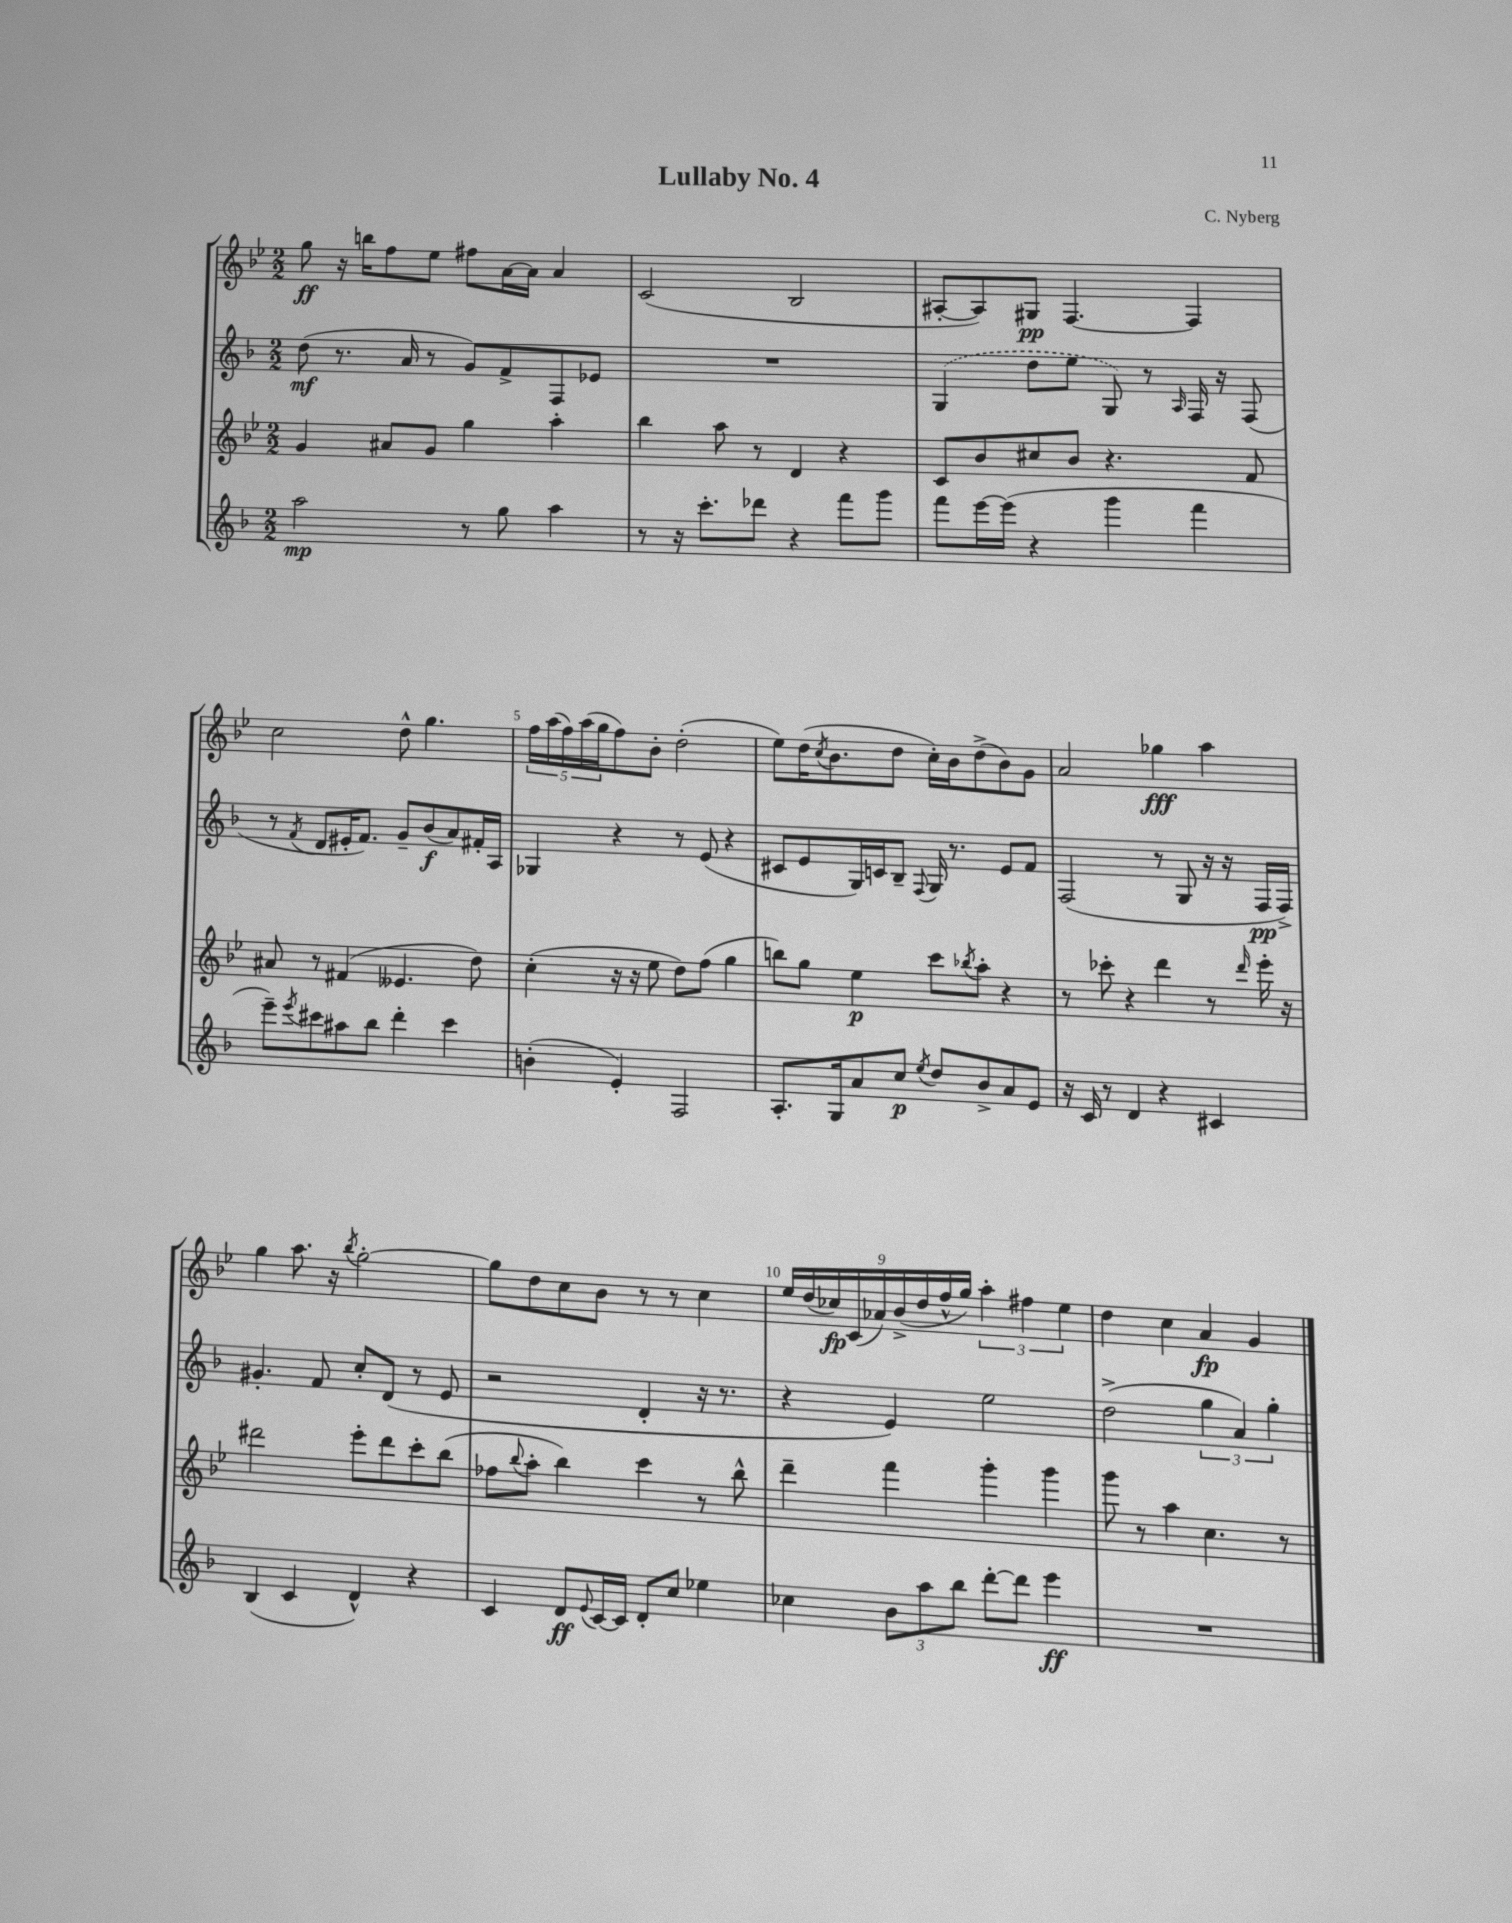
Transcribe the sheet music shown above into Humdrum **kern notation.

**kern	**dynam	**kern	**dynam	**kern	**dynam	**kern	**dynam
*part4	*part4	*part3	*part3	*part2	*part2	*part1	*part1
*staff4	*staff4	*staff3	*staff3	*staff2	*staff2	*staff1	*staff1
*clefG2	*	*clefG2	*	*clefG2	*	*clefG2	*
*k[b-]	*	*k[b-e-]	*	*k[b-]	*	*k[b-e-]	*
*M2/2	*	*M2/2	*	*M2/2	*	*M2/2	*
=1	=1	=1	=1	=1	=1	=1	=1
2aa\	mp	4g/	.	(8dd\	mf	8gg\	ff
.	.	.	.	8.r	.	16r	.
.	.	.	.	.	.	16bbn\KL	.
.	.	8a#X/L	.	.	.	8ff\	.
.	.	.	.	16a/	.	.	.
.	.	8g/J	.	8r	.	8ee-\J	.
8r	.	4gg\	.	8g/L)	.	8ff#X\L	.
8gg\	.	.	.	8f^/	.	[16a\L	.
.	.	.	.	.	.	16a\JJ]	.
4aa\	.	4aa'\	.	8F/	.	4a/	.
.	.	.	.	8e-X/J	.	.	.
=2	=2	=2	=2	=2	=2	=2	=2
8r	.	4bb-\	.	1r	.	(2c/	.
16r	.	.	.	.	.	.	.
8.ccc'\L	.	.	.	.	.	.	.
.	.	8aa\	.	.	.	.	.
8ddd-X\J	.	8r	.	.	.	.	.
4r	.	4d/	.	.	.	2B-/	.
8fff\L	.	4r	.	.	.	.	.
8ggg\J	.	.	.	.	.	.	.
=3	=3	=3	=3	=3	=3	=3	=3
8fff\L	.	8c/L	.	(4G/	.	[8A#X'/L	.
[16eee\L	.	8b-/	.	.	.	8A#/])	.
(16eee\JJ]	.	.	.	.	.	.	.
4r	.	8cc#X/	.	8dd\L	.	8G#X/J	pp
.	.	8b-/J	.	8ee\J	.	[4.F/	.
4ggg\	.	4.r	.	8G/)	.	.	.
.	.	.	.	8r	.	.	.
.	.	.	.	16qqA/	.	.	.
4fff\	.	.	.	16F/	.	4F/]	.
.	.	.	.	16r	.	.	.
.	.	8f/	.	(8F/	.	.	.
!!LO:LB:g=z
=4	=4	=4	=4	=4	=4	=4	=4
8eee~\L)	.	8a#X/	.	8r	.	2cc\	.
8qeee/	.	.	.	8qf/	.	.	.
8ccc#X\	.	8r	.	8d/L	.	.	.
8aa#X\	.	(4f#X/	.	16e#X'/K	.	.	.
.	.	.	.	8.f/J)	.	.	.
8bb-\J	.	.	.	.	.	.	.
4ddd'\	.	4.e--X/	.	8g~/L	.	8dd^^\	.
.	.	.	.	(8b-/	f	4.gg\	.
4ccc#\	.	.	.	8a/)	.	.	.
.	.	8dd\)	.	16f#X'/L	.	.	.
.	.	.	.	16A/JJ	.	.	.
=5	=5	=5	=5	=5	=5	=5	=5
(4bn'\	.	(4cc'\	.	4G-X/	.	20ff\LL	.
.	.	.	.	.	.	(20aa\	.
.	.	.	.	.	.	20ff\)	.
.	.	.	.	.	.	(20aa\	.
.	.	.	.	.	.	20gg\J	.
4e'/)	.	16r	.	4r	.	8ff\)	.
.	.	16r	.	.	.	.	.
.	.	8ee-\	.	.	.	8b-'\J	.
2F/	.	8dd\L)	.	8r	.	(2dd'\	.
.	.	(8ff\J	.	(8e/	.	.	.
.	.	4gg\	.	4r	.	.	.
=6	=6	=6	=6	=6	=6	=6	=6
8.A'/L	.	8bbn\L)	.	8c#X/L	.	8ee-\L)	.
.	.	8gg\J	.	8e/	.	(16dd\K	.
.	.	.	.	.	.	8qcc/	.
16G/k	.	.	.	.	.	8.b-\	.
8a/	.	4ee-\	p	16G/L)	.	.	.
.	.	.	.	16cn/J	.	.	.
8cc/J	p	.	.	8B-~/J	.	8dd\J	.
8qee/	.	.	.	8qqF/	.	.	.
8dd/L	.	8ccc\L	.	16G/	.	16cc'\LL)	.
.	.	.	.	8.r	.	16b-\J	.
.	.	8qbb-X/	.	.	.	.	.
8b-^/	.	8aa'\J	.	.	.	(8dd^\	.
8a/	.	4r	.	8e/L	.	8b-\)	.
8e/J	.	.	.	8f/J	.	8g\J	.
=7	=7	=7	=7	=7	=7	=7	=7
16r	.	8r	.	(2F/	.	2a/	.
16c/	.	.	.	.	.	.	.
8r	.	8ccc-X'\	.	.	.	.	.
4d/	.	4r	.	.	.	.	.
4r	.	4ddd\	.	8r	.	4gg-X\	fff
.	.	.	.	8G/	.	.	.
4c#X/	.	8r	.	16r	.	4aa\	.
.	.	.	.	16r	.	.	.
.	.	16qqddd/	.	.	.	.	.
.	.	16eee-'\	.	16F/LL	pp	.	.
.	.	16r	.	16F^/JJ)	.	.	.
!!LO:LB:g=z
=8	=8	=8	=8	=8	=8	=8	=8
(4B-/	.	2ddd#X\	.	4.g#X'/	.	4gg\	.
4c/	.	.	.	.	.	8.aa\	.
.	.	.	.	8f/	.	.	.
.	.	.	.	.	.	16r	.
.	.	.	.	.	.	8qbb-/	.
4d^^/)	.	8eee-'\L	.	8cc'/L	.	[2gg'\	.
.	.	8ddd#\	.	(8d/J	.	.	.
4r	.	8ccc'\	.	8r	.	.	.
.	.	(8bb-\J	.	8e/	.	.	.
=9	=9	=9	=9	=9	=9	=9	=9
4c/	.	8ff-X\L	.	2r	.	8gg\L]	.
.	.	8qqbb-/	.	.	.	.	.
.	.	8aa'\J	.	.	.	8dd\	.
8d/L	ff	4bb-\)	.	.	.	8cc\	.
8qqe/	.	.	.	.	.	.	.
[16c/L	.	.	.	.	.	8b-\J	.
16c/JJ]	.	.	.	.	.	.	.
8d'/L	.	4ccc\	.	4d'/	.	8r	.
8cc/J	.	.	.	.	.	8r	.
4ee-X\	.	8r	.	16r	.	4cc\	.
.	.	.	.	8.r	.	.	.
.	.	8bb-^^\	.	.	.	.	.
=10	=10	=10	=10	=10	=10	=10	=10
4cc-X\	.	4ddd~\	.	4r	.	18ee-/LL	.
.	.	.	.	.	.	(18dd/	.
.	.	.	.	.	.	18cc-X/)	fp
.	.	.	.	.	.	(18c/	.
.	.	.	.	.	.	18a-X/)	.
12b-\L	.	4fff\	.	4e/)	.	.	.
.	.	.	.	.	.	(18b-^/	.
12aa\	.	.	.	.	.	18dd/	.
.	.	.	.	.	.	18ff^^/	.
12bb-\J	.	.	.	.	.	.	.
.	.	.	.	.	.	18gg/JJ)	.
[8ddd'\L	.	4ggg'\	.	2ee\	.	6aa'\	.
8ddd\J]	.	.	.	.	.	.	.
.	.	.	.	.	.	6ff#X\	.
4eee\	ff	4ggg\	.	.	.	.	.
.	.	.	.	.	.	6ee-\	.
=11	=11	=11	=11	=11	=11	=11	=11
1r	.	8ggg\	.	(2dd^\	.	4dd\	.
.	.	8r	.	.	.	.	.
.	.	4aa\	.	.	.	4cc\	.
.	.	4.cc\	.	6gg\	.	4a/	fp
.	.	.	.	6a/)	.	.	.
.	.	.	.	.	.	4g/	.
.	.	.	.	6gg'\	.	.	.
.	.	8r	.	.	.	.	.
==	==	==	==	==	==	==	==
*-	*-	*-	*-	*-	*-	*-	*-
